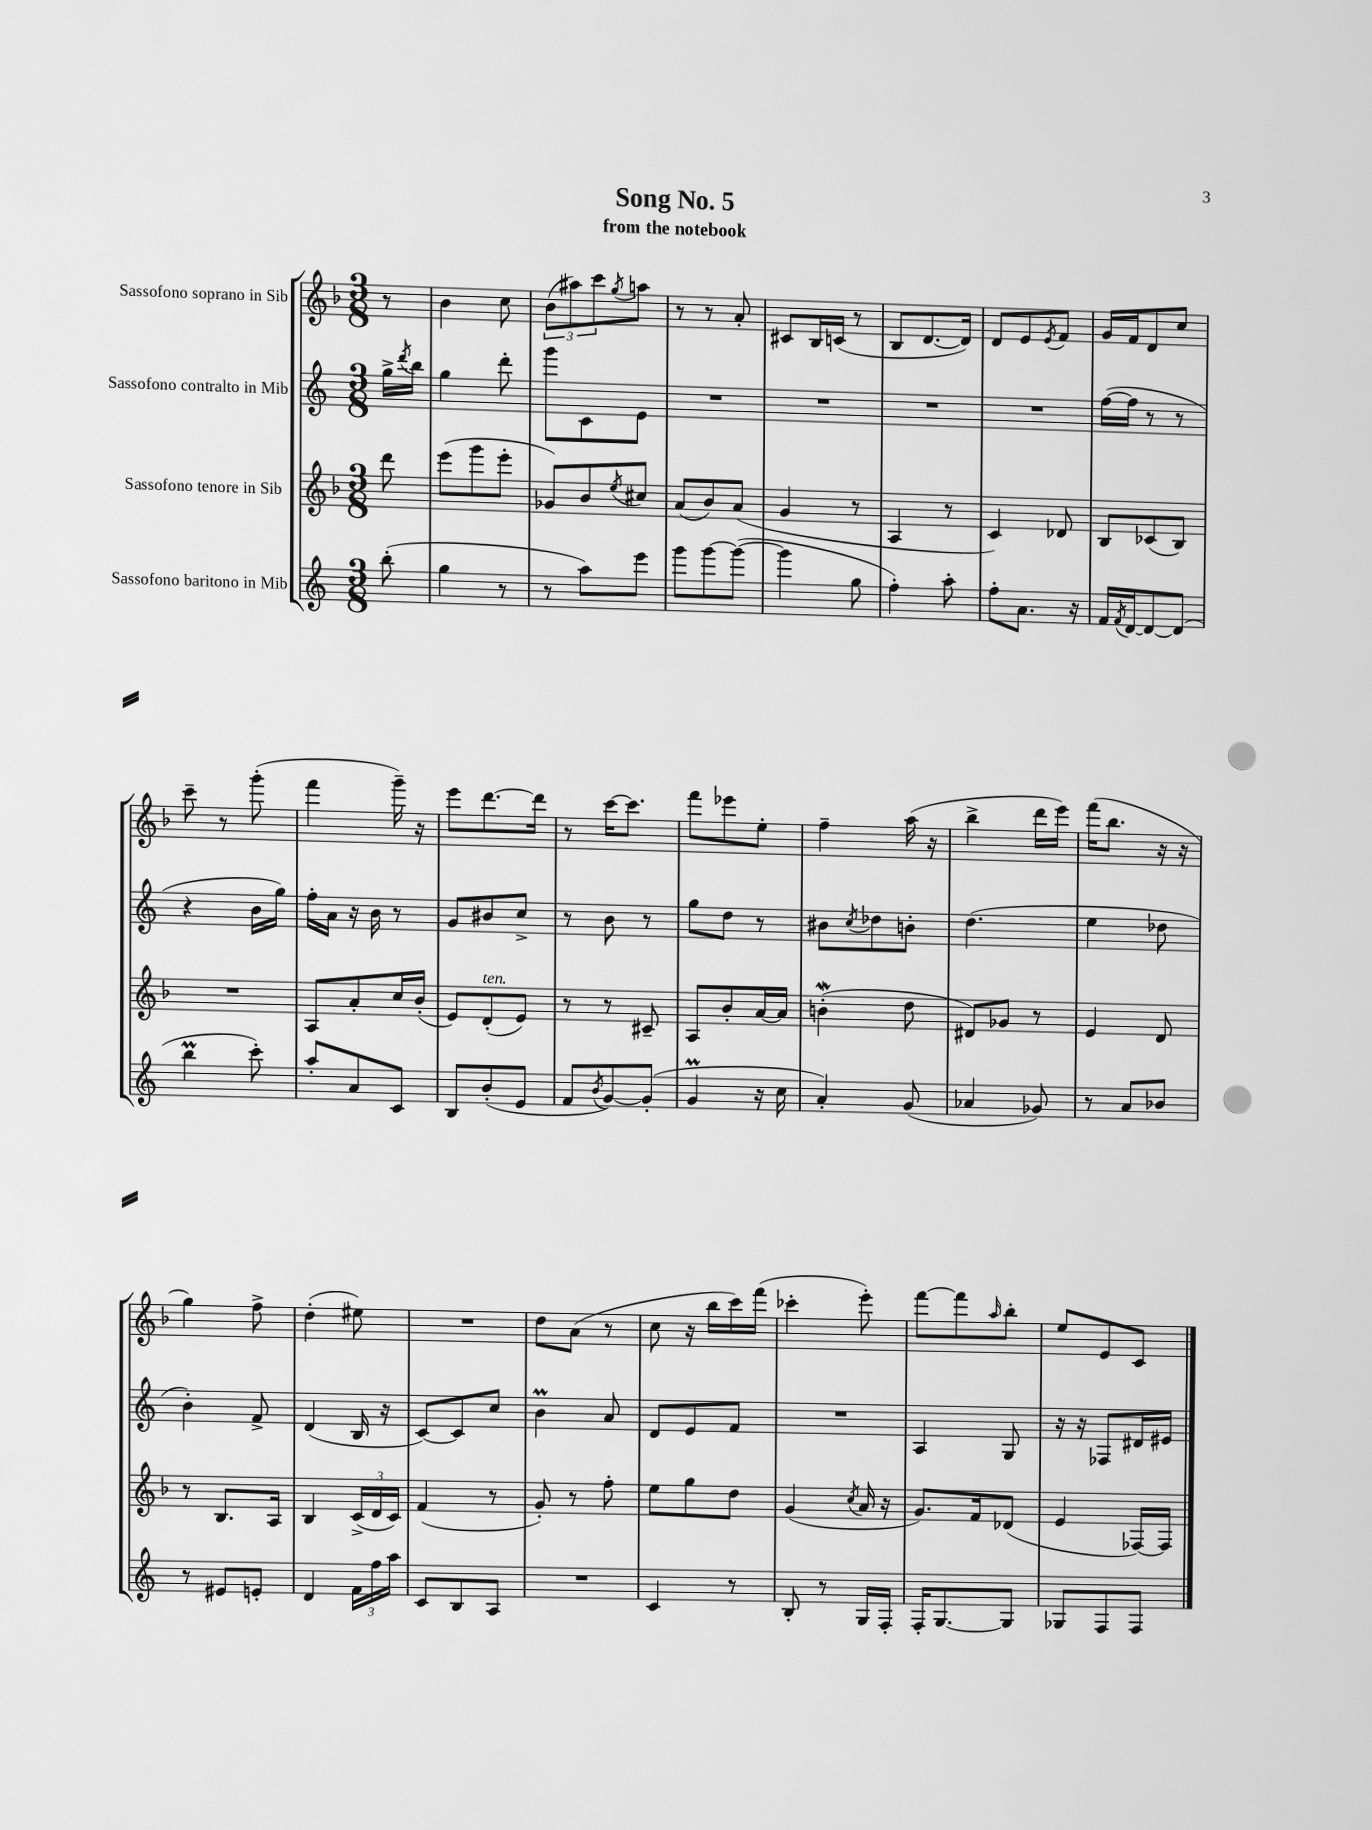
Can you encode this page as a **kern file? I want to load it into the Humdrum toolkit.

**kern	**kern	**kern	**kern
*part4	*part3	*part2	*part1
*staff4	*staff3	*staff2	*staff1
*I"Sassofono baritono in Mib	*I"Sassofono tenore in Sib	*I"Sassofono contralto in Mib	*I"Sassofono soprano in Sib
*clefG2	*clefG2	*clefG2	*clefG2
*k[]	*k[b-]	*k[]	*k[b-]
*M3/8	*M3/8	*M3/8	*M3/8
=	=	=	=
(8bb'\	8ddd\	16gg^\LL	8r
.	.	8qddd/	.
.	.	16bb\JJ	.
=1	=1	=1	=1
4gg\	(8eee\L	4gg\	4b-\
.	8ggg\	.	.
8r	8eee'\J	8ddd'\	8cc\
=2	=2	=2	=2
8r	8g-X/L)	8ggg\L	(12b-\L
.	.	.	12aa#X\)
8aa\L)	8b-/	8c\	.
.	.	.	12ccc\
.	8qee/	.	8qgg/
8eee\J	8cc#X/J	8e\J	8aan\J
=3	=3	=3	=3
8ggg\L	(8a/L	4.r	8r
[8ggg\	8b-/)	.	8r
(8ggg\J_	(8a/J	.	8a'/
=4	=4	=4	=4
4ggg\]	4g/	4.r	8c#X/L
.	.	.	16B-/L
.	.	.	(16cn/JJ
8gg\	8r	.	8r
=5	=5	=5	=5
4ff'\)	4A/	4.r	8B-/L
.	.	.	[8.d/
8aa'\	8r	.	.
.	.	.	16d/Jk])
=6	=6	=6	=6
8ff'\L	4c/)	4.r	8d/L
8.a\J	.	.	8e/
.	.	.	8qe/
.	8d-X/	.	8f/J
16r	.	.	.
=7	=7	=7	=7
16f/LL	8B-/L	([16ff\LL	16g/LL
8qf/	.	.	.
[16d/J	.	16ff\JJ]	16f/J
8d/_	(8c-X/	8r	8d/
(8d/J]	8B-/J)	8r	8cc/J
!!LO:LB:g=z
=8	=8	=8	=8
4bbm\	4.r	4r	8ccc~\
.	.	.	8r
8ccc'\)	.	16b\LL	(8ggg'\
.	.	16gg\JJ)	.
=9	=9	=9	=9
8aa'/L	8A/L	16ff'\LL	4fff\
.	.	16a\JJ	.
8a/	8a'/	16r	.
.	.	16b\	.
8c/J	16cc/L	8r	16ggg~\)
.	(16b-'/JJ	.	16r
=10	=10	=10	=10
8B/L	8e/L)	8g/L	8eee\L
!	!LO:TX:a:i:t=ten.	!	!
(8b'/	(8d'/	8b#X/	[8.ddd\
8e/J	8e/J)	8cc^/J	.
.	.	.	16ddd\Jk]
=11	=11	=11	=11
8f/L	8r	8r	8r
8qb/	.	.	.
[8g/)	8r	8b\	[16ccc\KL
.	.	.	8.ccc\J]
(8g'/J]	8c#X~/	8r	.
=12	=12	=12	=12
4gM/	8A/L	8gg\L	8fff\L
.	8b-'/	8dd\J	8eee-X\
16r	[16a/L	8r	8ee'\J
16cc\	16a/JJ]	.	.
=13	=13	=13	=13
4a'/)	(4bnW'\	8b#X\L	4ff~\
.	.	8qcc/	.
.	.	8dd-X\	.
(8g/	8dd\	8bn'\J	(16aa\
.	.	.	16r
=14	=14	=14	=14
4a-X/	8d#X/L)	(4.dd\	4bb-^\
.	8g-X/J	.	.
8g-X/)	8r	.	16ddd\LL
.	.	.	16eee\JJ)
=15	=15	=15	=15
8r	4e/	4ee\	(16fff\KL
.	.	.	8.bb-\J
8a/L	.	.	.
8b-X/J	8d/	8dd-X\	16r
.	.	.	16r
!!LO:LB:g=z
=16	=16	=16	=16
8r	8r	4b'\)	4gg\)
8e#X/L	8.B-/L	.	.
8en'/J	.	8f^/	8ff^\
.	16A/Jk	.	.
=17	=17	=17	=17
4d/	4B-/	(4d/	(4dd'\
24f\LL	(24c^/LL	16B/	8ee#X\)
24ff\	24d/	.	.
.	.	16r	.
24aa\JJ	24c/JJ)	.	.
=18	=18	=18	=18
8c/L	(4f/	[8c/L)	4.r
8B/	.	8c/]	.
8A/J	8r	8cc/J	.
=19	=19	=19	=19
4.r	8g'/)	4bm\	8dd\L
.	8r	.	(8a\J
.	8ff'\	8a/	8r
=20	=20	=20	=20
4c/	8ee\L	8d/L	8cc\
.	8gg\	8e/	16r
.	.	.	16bb-\LL
8r	8dd\J	8f/J	16ccc\)
.	.	.	(16fff\JJ
=21	=21	=21	=21
8B'/	(4g/	4.r	4ccc-X'\
8r	.	.	.
.	8qcc/	.	.
16G/LL	16a/	.	8eee'\)
16F'/JJ	16r	.	.
=22	=22	=22	=22
16F'/KL	8.g/L)	4A/	[8fff\L
[8.G/	.	.	.
.	.	.	8fff\]
.	16f/k	.	.
.	.	.	16qqaa/
8G/J]	(8d-X/J	8G/	8bb-'\J
=23	=23	=23	=23
8G-X/L	4e/	16r	8ee/L
.	.	16r	.
8F/	.	8F-X/L	8e/
8F/J	[16F-X/LL)	16d#X/L	8c/J
.	16F-/JJ]	16e#X/JJ	.
==	==	==	==
*-	*-	*-	*-
